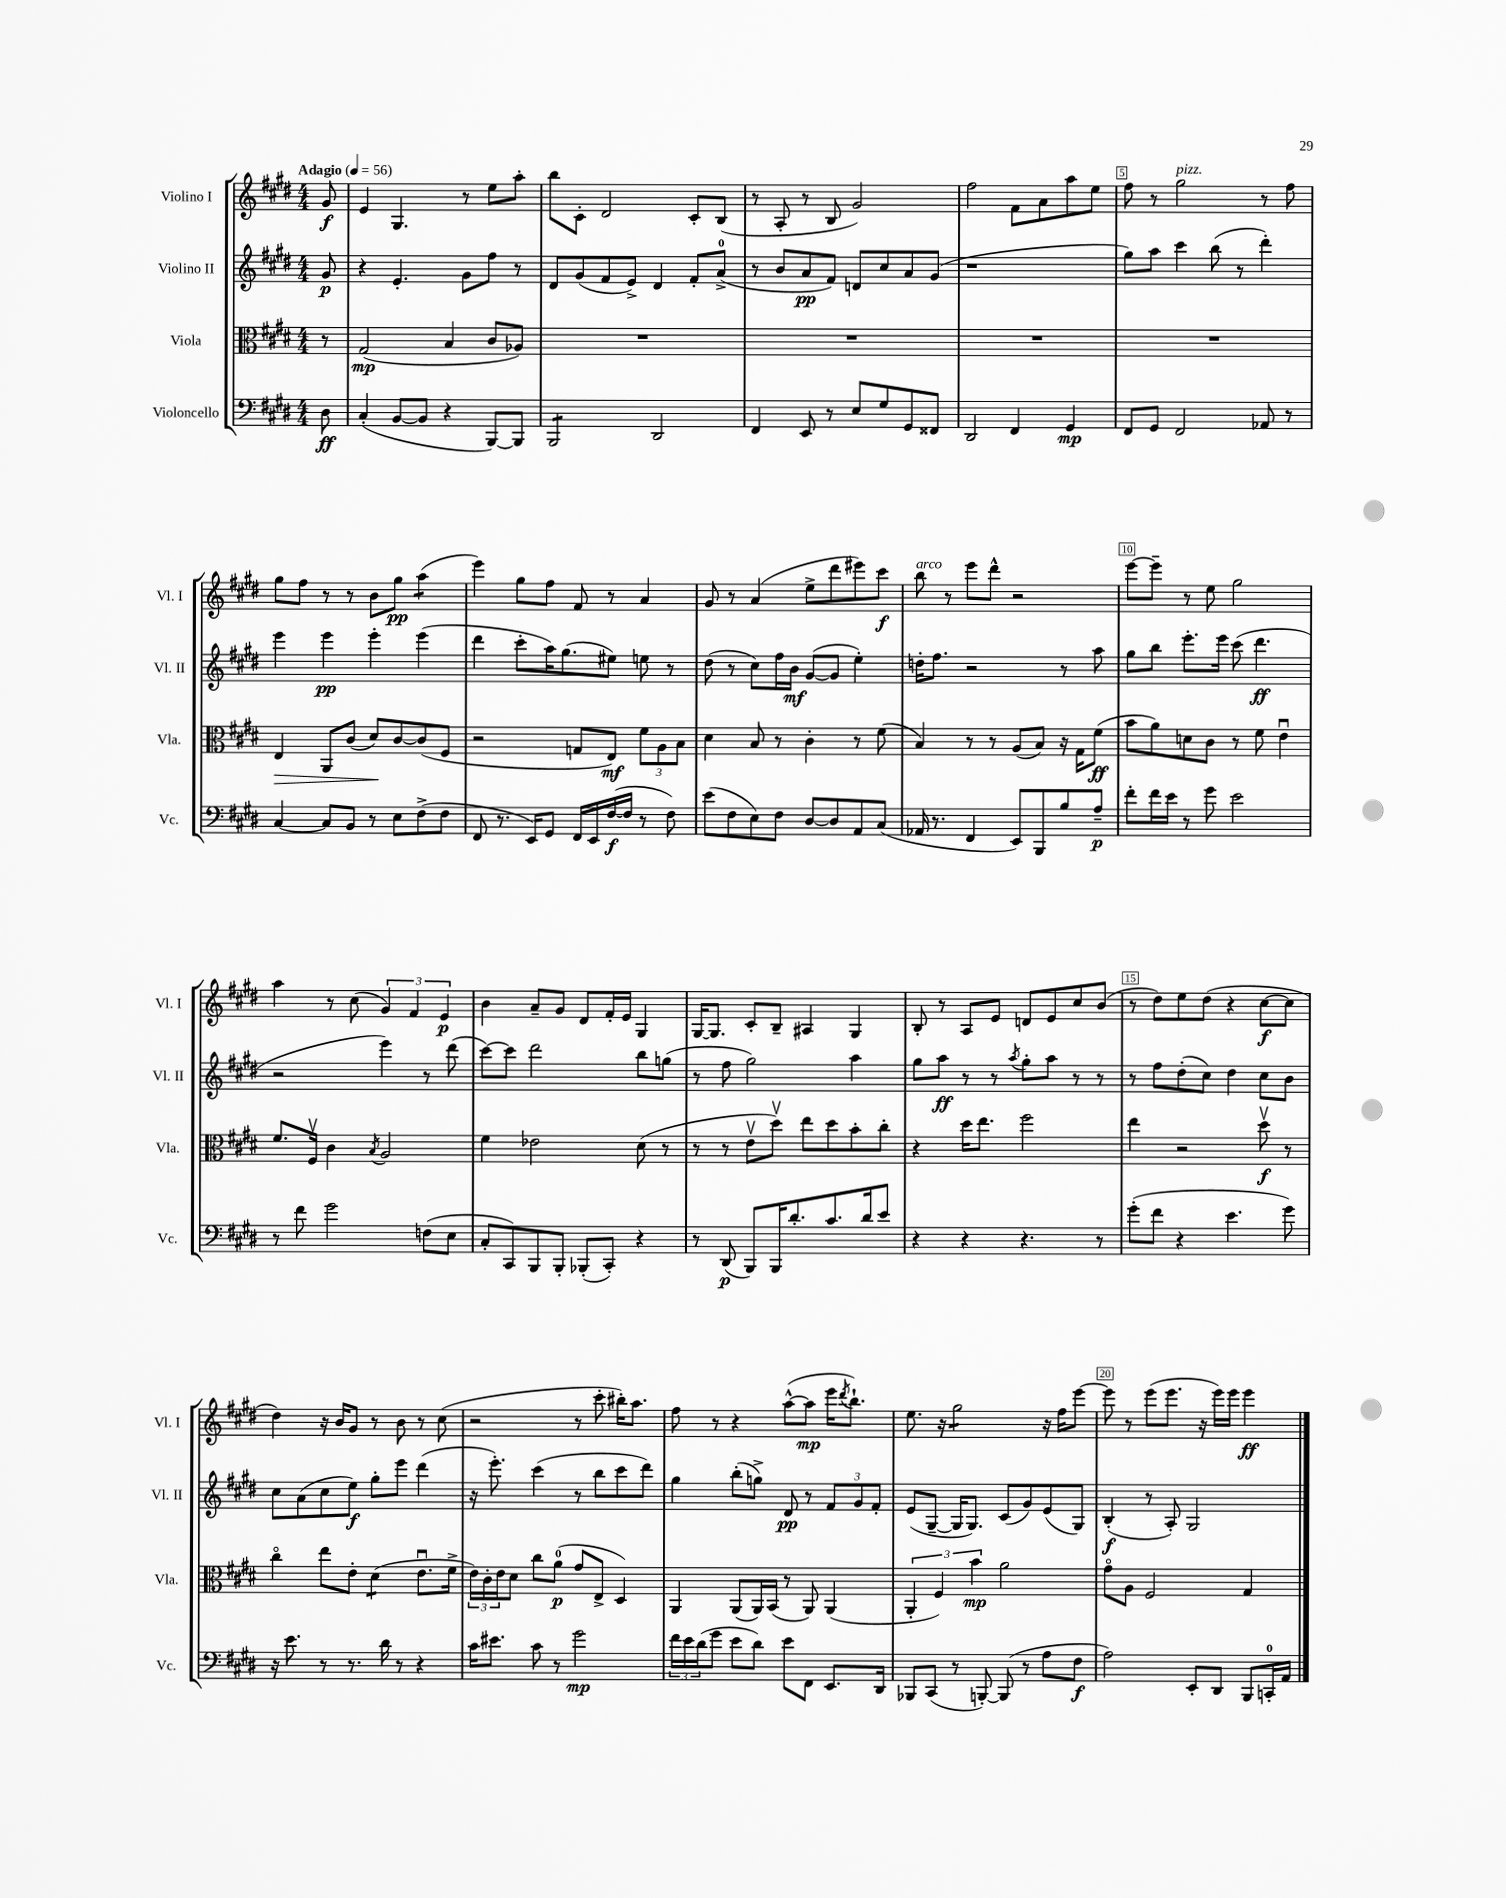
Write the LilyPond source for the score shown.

<<
\new StaffGroup <<
\new Staff = "s0" \with { instrumentName = "Violino I" shortInstrumentName = "Vl. I" } {
    \clef treble \key e \major \numericTimeSignature \time 4/4 \partial 8 \tempo "Adagio" 4 = 56
    gis'8\f |
    e'4 gis4. r8 e''8 a''8-. |
    b''8 cis'8-. dis'2 cis'8-. b8( |
    r8 a8-. r8 b8 gis'2) |
    fis''2 fis'8 a'8 a''8 e''8 |
    fis''8 r8 gis''2^\markup { \italic "pizz." } r8 fis''8 |
    gis''8 fis''8 r8 r8 b'8 gis''8\pp a''4:8( |
    e'''4) gis''8 fis''8 fis'8 r8 a'4 |
    gis'8 r8 a'4( e''8-> dis'''8 eis'''8) cis'''8\f |
    b''8^\markup { \italic "arco" } r8 e'''8 dis'''8-^ r2 |
    e'''8~ e'''8-- r8 e''8 gis''2 |
    a''4 r8 cis''8( \tuplet 3/2 { gis'4) fis'4 e'4\p } |
    b'4 a'8-- gis'8 dis'8 fis'16-. e'16 gis4 |
    gis16~ gis8. cis'8-. b8-- ais4 gis4 |
    b8-. r8 a8 e'8 d'8 e'8 cis''8 b'8( |
    r8 dis''8) e''8 dis''8( r4 cis''8~\f cis''8 |
    dis''4) r16 b'16 gis'8 r8 b'8 r8 cis''8( |
    r2 r8 cis'''8-. bis''16-.) a''8. |
    fis''8 r8 r4 a''8~-^( a''8\mp e'''16 \acciaccatura { dis'''8 } b''8.-!) |
    e''8. r16 gis''2:8 r16 fis''16 e'''8~ |
    e'''8 r8 e'''8( e'''8. r16 e'''16) e'''16 e'''4\ff \bar "|." |
}
\new Staff = "s1" \with { instrumentName = "Violino II" shortInstrumentName = "Vl. II" } {
    \clef treble \key e \major \numericTimeSignature \time 4/4 \partial 8
    gis'8\p |
    r4 e'4.-. gis'8 fis''8 r8 |
    dis'8 gis'8( fis'8 e'8->) dis'4 fis'8-. a'8-0->( |
    r8 b'8 a'8\pp fis'8) d'8 cis''8 a'8 gis'8( |
    r1 |
    gis''8) a''8 cis'''4 b''8( r8 dis'''4-.) |
    e'''4 e'''4\pp e'''4-. e'''4( |
    dis'''4 cis'''8-. a''16) gis''8.( eis''8) e''8 r8 |
    dis''8( r8 cis''8) fis''16 b'16\mf gis'8~( gis'8 e''4-.) |
    d''16-. fis''8. r2 r8 a''8 |
    gis''8 b''8 e'''8.-. e'''16 cis'''8( dis'''4.\ff |
    r2 e'''4) r8 dis'''8( |
    cis'''8~) cis'''8 dis'''2 b''8 g''8( |
    r8 fis''8 gis''2) a''4 |
    gis''8 a''8\ff r8 r8 \acciaccatura { a''8 } gis''8-. a''8 r8 r8 |
    r8 fis''8 dis''8-.( cis''8) dis''4 cis''8 b'8 |
    cis''8 a'8( cis''8 e''8\f) gis''8-. e'''8 dis'''4( |
    r16 e'''8.-.) cis'''4( r8 b''8 cis'''8 dis'''8) |
    gis''4 b''8-.( g''8->) dis'8\pp r8 \tuplet 3/2 { fis'8 gis'8 fis'8-. } |
    e'8( gis8~-- gis16 gis8.) cis'8( gis'8) e'8( gis8) |
    b4-.\f( r8 a8-.) gis2 \bar "|." |
}
\new Staff = "s2" \with { instrumentName = "Viola" shortInstrumentName = "Vla." } {
    \clef alto \key e \major \numericTimeSignature \time 4/4 \partial 8
    r8 |
    gis2\mp( b4 cis'8 aes8) |
    R1 |
    R1 |
    R1 |
    R1 |
    e4\> a,8 cis'8( dis'8\!) cis'8~ cis'8( fis8 |
    r2 g8 e8\mf) \tuplet 3/2 { fis'8 a8 b8 } |
    dis'4 b8 r8 cis'4-. r8 fis'8( |
    b4) r8 r8 a8( b8) r16 gis16 fis'8\ff( |
    b'8 a'8) d'8 cis'8 r8 fis'8 e'4\downbow |
    fis'8. fis16\upbow cis'4 \acciaccatura { b8 } a2 |
    fis'4 ees'2 dis'8( r8 |
    r8 r8 e'8\upbow dis''8\upbow) e''8 dis''8 b'8-. cis''8-. |
    r4 dis''16 e''8. fis''2 |
    e''4 r2 dis''8\upbow\f r8 |
    cis''4\flageolet e''8 e'8-. dis'4:8( e'8.\downbow fis'16-> |
    \tuplet 3/2 { e'16) cis'16-. e'16 } dis'8 cis''8 a'8-0\p( gis'8 e8-> dis4) |
    a,4 a,8( a,16) b,16( r8 a,8) a,4( |
    \tuplet 3/2 { a,4-. fis4) b'4\mp } a'2 |
    gis'8\flageolet a8 fis2 gis4 \bar "|." |
}
\new Staff = "s3" \with { instrumentName = "Violoncello" shortInstrumentName = "Vc." } {
    \clef bass \key e \major \numericTimeSignature \time 4/4 \partial 8
    dis8\ff |
    cis4-.( b,8~ b,8 r4 b,,8~) b,,8 |
    b,,2:8 dis,2 |
    fis,4 e,8 r8 e8 gis8 gis,8 fisis,8 |
    dis,2 fis,4 gis,4\mp |
    fis,8 gis,8 fis,2 aes,8 r8 |
    cis4~ cis8 b,8 r8 e8 fis8->( fis8 |
    fis,8 r8. e,16) gis,8 fis,16 e,16 fis16~\f( fis16 r8 fis8) |
    e'8( fis8 e8) fis8 dis8~ dis8 a,8 cis8( |
    aes,16 r8. fis,4 e,8) b,,8 b8 a8--\p |
    fis'8-. fis'16 e'16 r8 gis'8 e'2 |
    r8 fis'8 gis'2 f8( e8 |
    cis8-. cis,8) b,,8 b,,8-. bes,,8-.( cis,8-.) r4 |
    r8 dis,8\p( b,,8) b,,16 dis'8.-. cis'8. dis'16 e'8 |
    r4 r4 r4. r8 |
    gis'8-.( fis'8 r4 e'4. gis'8) |
    r16 e'8. r8 r8. dis'16 r8 r4 |
    cis'16 eis'8. cis'8 r8 gis'2\mp |
    \tuplet 3/2 { fis'16 e'16 dis'16( } gis'8 e'8 dis'8) e'8 fis,8 e,8. dis,16 |
    bes,,8 cis,8( r8 b,,8~-.) b,,8( r8 a8 fis8\f |
    a2) e,8-. dis,8 b,,8 c,16-0-. a,16 \bar "|." |
}
>>
>>
\layout { \context { \Score \override BarNumber.break-visibility = ##(#f #t #t) barNumberVisibility = #(every-nth-bar-number-visible 5) \override BarNumber.stencil = #(make-stencil-boxer 0.1 0.3 ly:text-interface::print) } }
